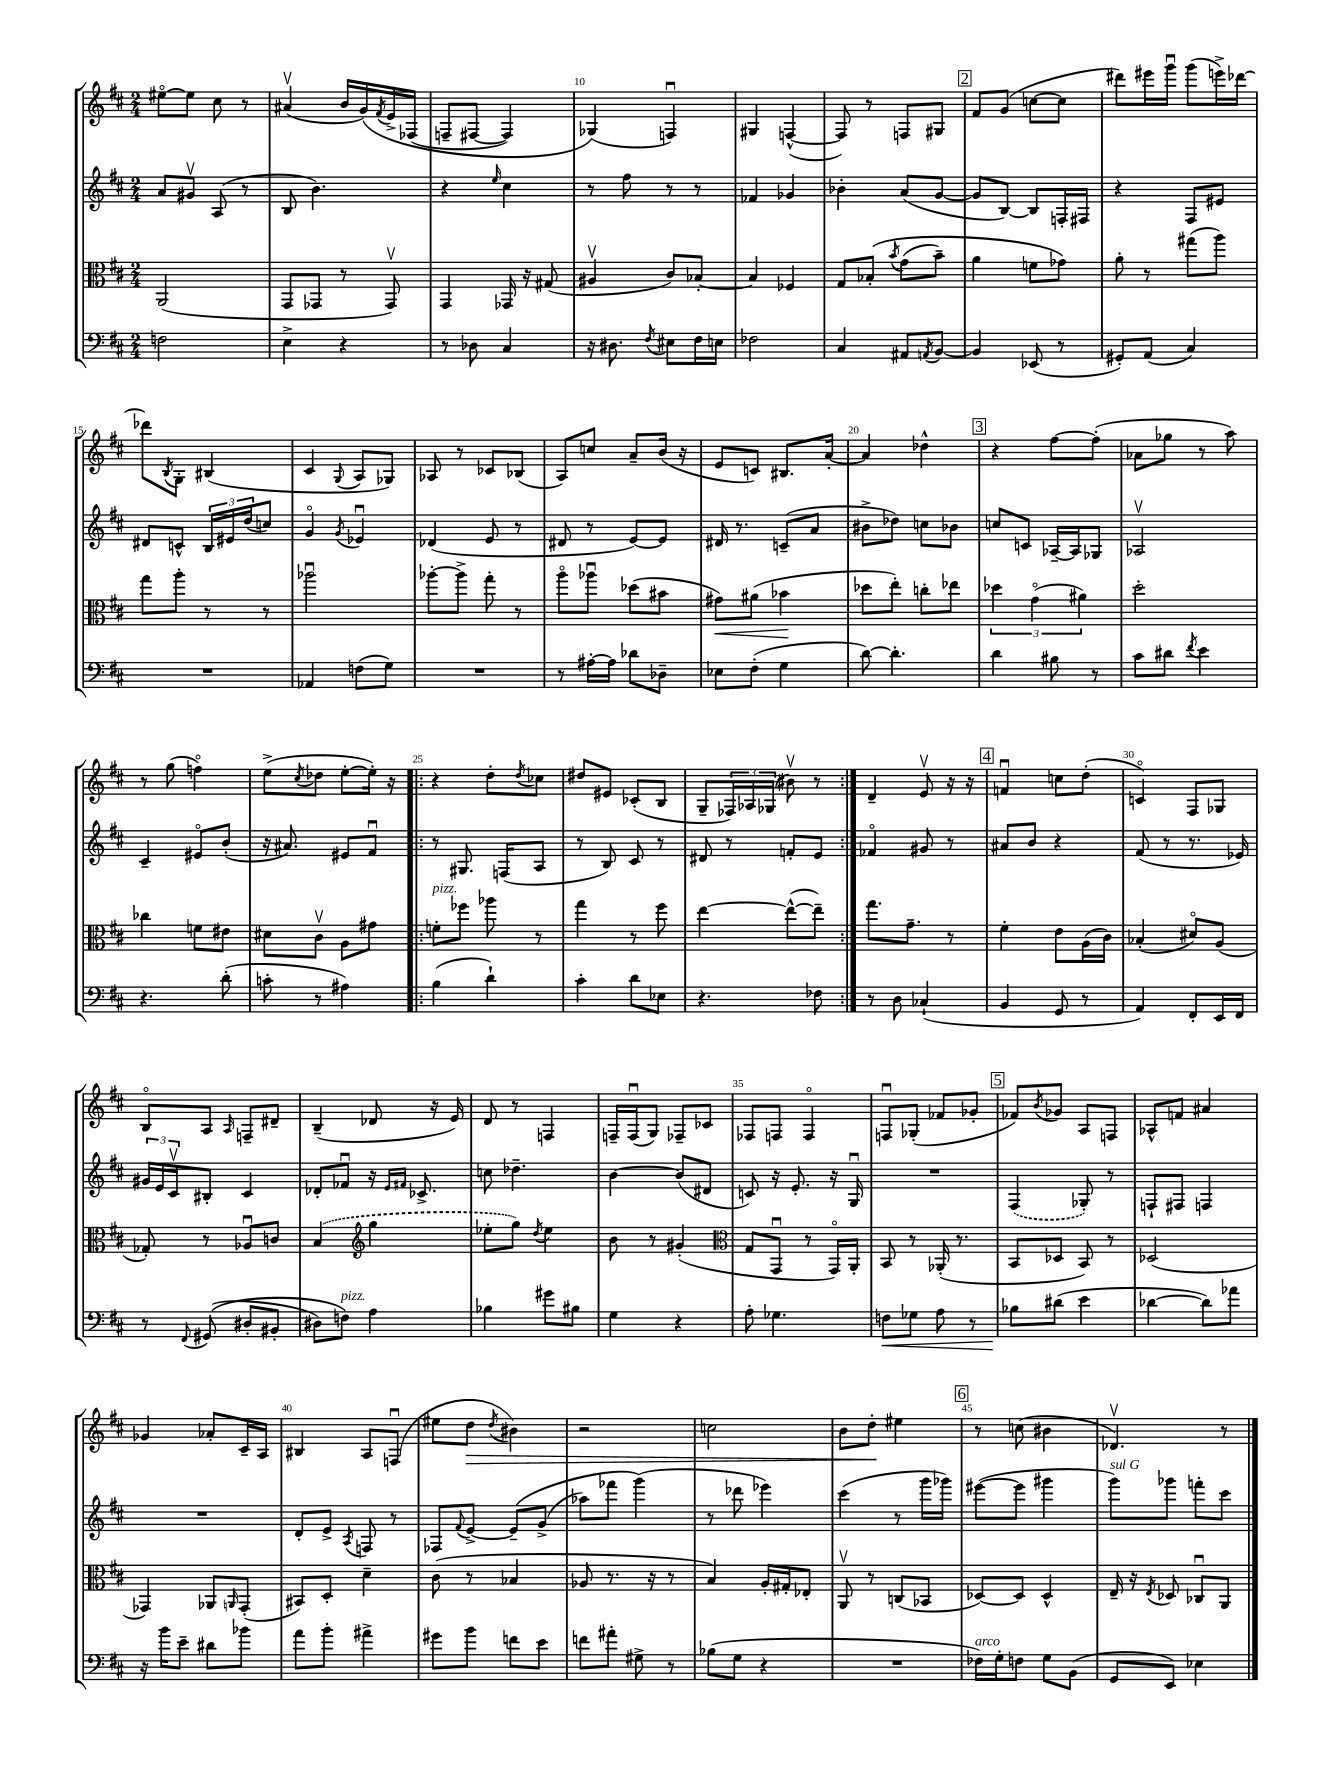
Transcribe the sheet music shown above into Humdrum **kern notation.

**kern	**dynam	**kern	**dynam	**kern	**kern	**dynam
*part4	*part4	*part3	*part3	*part2	*part1	*part1
*staff4	*staff4	*staff3	*staff3	*staff2	*staff1	*staff1
*clefF4	*	*clefC3	*	*clefG2	*clefG2	*
*k[f#c#]	*	*k[f#c#]	*	*k[f#c#]	*k[f#c#]	*
*M2/4	*	*M2/4	*	*M2/4	*M2/4	*
=7	=7	=7	=7	=7	=7	=7
2Fn\	.	(2AA/	.	8a/L	[8ee#X\L	.
.	.	.	.	8g#Xv/J	8ee#\J]	.
.	.	.	.	(8A/	8cc#\	.
.	.	.	.	8r	8r	.
=8	=8	=8	=8	=8	=8	=8
4E^\	.	8GG/L	.	8B/	(4a#Xv/	.
.	.	8GG-X/J	.	4.b\)	.	.
4r	.	8r	.	.	16b/LL	.
.	.	.	.	.	(16g/)	.
.	.	.	.	.	8qf#/	.
.	.	8GG-v/)	.	.	16e^/	.
.	.	.	.	.	(16F-X/JJ	.
=9	=9	=9	=9	=9	=9	=9
8r	.	4GG/	.	4r	8Fn~/L	.
8D-X\	.	.	.	.	[8F#X/J	.
.	.	.	.	16qqee/	.	.
4C#/	.	16GG-X/	.	4cc#\	4F#/])	.
.	.	16r	.	.	.	.
.	.	(8G#X/	.	.	.	.
=10	=10	=10	=10	=10	=10	=10
16r	.	4A#Xv/	.	8r	(4G-X/)	.
8.D#X\	.	.	.	.	.	.
.	.	.	.	8ff#\	.	.
8qF#/	.	.	.	.	.	.
8E#X\L	.	8c#/L)	.	8r	4Fnu/)	.
16F#\L	.	[8B-X'/J	.	8r	.	.
16En\JJ	.	.	.	.	.	.
=11	=11	=11	=11	=11	=11	=11
2F-X\	.	4B-/]	.	4f-X/	4G#X/	.
.	.	4F-X/	.	4g-X/	([4Fn^^/	.
=12	=12	=12	=12	=12	=12	=12
4C#/	.	8G/L	.	4b-X'\	8F/])	.
.	.	(8B-X'/J	.	.	8r	.
.	.	8qb/	.	.	.	.
8AA#X/L	.	(8g\L	.	(8a/L	8Fn/L	.
8qAAn/	.	.	.	.	.	.
[8BB/J	.	8b~\J)	.	[8g/J	8G#X/J	.
!!LO:REH:place=s1:t=2
=13	=13	=13	=13	=13	=13	=13
4BB/]	.	4a\	.	8g/L]	8f#/L	.
.	.	.	.	[8B/J)	(8g/J	.
(8EE-X/	.	8fn\L	.	8B/L]	[8ccn\L	.
8r	.	8g-X\J)	.	16Fn'/L	8cc\J]	.
.	.	.	.	16F#X/JJ	.	.
=14	=14	=14	=14	=14	=14	=14
8GG#X'/L)	.	8a'\	.	4r	8ddd#X\L)	.
(8AA/J	.	8r	.	.	16eee#X\L	.
.	.	.	.	.	16gggu\JJ	.
4C#/)	.	(8gg#X\L	.	8F#/L	(8ggg\L	.
.	.	8aa\J)	.	8e#X/J	16eeen^\L)	.
.	.	.	.	.	[16ddd-X\JJ	.
!!LO:LB:g=z
=15	=15	=15	=15	=15	=15	=15
2r	.	8gg\L	.	8d#X/L	8ddd-X\L]	.
.	.	.	.	.	8qB/	.
.	.	8aa'\J	.	8cn^^/J	8G'\J	.
.	.	8r	.	24B/LL	(4B#X/	.
.	.	.	.	24e#X/	.	.
.	.	.	.	(24dd/J	.	.
.	.	8r	.	8ccn/J)	.	.
=16	=16	=16	=16	=16	=16	=16
4AA-X/	.	2aa-Xu\	.	4g/	4c#/	.
.	.	.	.	8qg/	8qqG/	.
(8Fn\L	.	.	.	4e-Xu/	8A/L	.
8G\J)	.	.	.	.	8G-X/J)	.
=17	=17	=17	=17	=17	=17	=17
2r	.	[8aa-X'\L	.	(4d-X/	8A-X/	.
.	.	8aa-^\J]	.	.	8r	.
.	.	8gg'\	.	8e/	8c-X/L	.
.	.	8r	.	8r	(8B-X/J	.
=18	=18	=18	=18	=18	=18	=18
8r	.	8aa\L	.	8d#X/	8A/L)	.
[16A#X'\LL	.	8aa-Xu\J	.	8r	8ccn/J	.
16A#\JJ]	.	.	.	.	.	.
8d-X\L	.	(8dd-X\L	.	[8e/L)	8a~/L	.
8D-X~\J	.	8b#X\J	.	8e/J]	(16b/Jk	.
.	.	.	.	.	16r	.
=19	=19	=19	=19	=19	=19	=19
!	!	!	!LO:HP:b	!	!	!
8E-X\L	.	8g#X\L)	<	16d#X/	8e/L	.
.	.	.	.	8.r	.	.
(8F#'\J	.	(8a#X\J	.	.	8cn/J)	.
4G\	.	4b-X\	.	(8cn~/L	8.B#X/L	.
.	.	.	.	8a/J	.	.
.	.	.	.	.	[16a'/Jk	.
.	.	.	[	.	.	.
=20	=20	=20	=20	=20	=20	=20
[8d\)	.	8dd-X\L	.	8b#X^\L	4a/]	.
4.d'\]	.	8ee'\J)	.	8dd-X\J)	.	.
.	.	8ccn'\L	.	8ccn\L	4dd-X^^\	.
.	.	8ee-X\J	.	8b-X\J	.	.
!!LO:REH:place=s1:t=3
=21	=21	=21	=21	=21	=21	=21
4d\	.	6dd-X\	.	8ccn/L	4r	.
.	.	.	.	8cn/J	.	.
.	.	(6g\	.	.	.	.
8B#X\	.	.	.	[16A-X~/LL	[8ff#\L	.
.	.	.	.	16A-/J]	.	.
.	.	6a#X\)	.	.	.	.
8r	.	.	.	8G-X/J	(8ff#'\J]	.
=22	=22	=22	=22	=22	=22	=22
8c#\L	.	2dd'\	.	2A-Xv/	8a-X\L	.
8d#X\J	.	.	.	.	8gg-X\J	.
8qf#/	.	.	.	.	.	.
4e\	.	.	.	.	8r	.
.	.	.	.	.	8aa\)	.
!!LO:LB:g=z
=23	=23	=23	=23	=23	=23	=23
4.r	.	4cc-X\	.	4c#~/	8r	.
.	.	.	.	.	(8gg\	.
.	.	8fn\L	.	8e#X/L	4ffn\)	.
(8d'\	.	8e#X\J	.	(8b'/J	.	.
=24	=24	=24	=24	=24	=24	=24
8cn'\	.	8d#X\L	.	16r	(8ee^\L	.
.	.	.	.	8.a#X/)	.	.
.	.	.	.	.	8qcc#/	.
8r	.	8c#v\J	.	.	8dd-X\J	.
4A#X\)	.	8A\L	.	8e#X/L	[8ee'\L	.
.	.	8g#X\J	.	8f#u/J	16ee'\Jk])	.
.	.	.	.	.	16r	.
=25!|:	=25!|:	=25!|:	=25!|:	=25!|:	=25!|:	=25!|:
!	!	!LO:TX:a:i:t=pizz.	!	!	!	!
(4B\	.	8fn'\L	.	8r	4r	.
.	.	8ff-X\J	.	8.G#X/	.	.
4d`\)	.	8aa-X\	.	.	8dd'\L	.
.	.	.	.	(16Fn/KL	.	.
.	.	.	.	.	8qdd/	.
.	.	8r	.	8A/J	8cc-X\J	.
=26	=26	=26	=26	=26	=26	=26
4c#'\	.	4gg\	.	8r	8dd#X/L	.
.	.	.	.	8B/)	8e#X/J	.
8d\L	.	8r	.	8c#/	(8c-X'/L	.
8E-X\J	.	8ff#\	.	8r	8B/J	.
=27	=27	=27	=27	=27	=27	=27
4.r	.	[4ee\	.	8d#X/	8G~/L	.
.	.	.	.	8r	24F-X/L)	.
.	.	.	.	.	24A-X/	.
.	.	.	.	.	(24G-X/JJ	.
.	.	(8ee^^\L_	.	8fn'/L	8b#Xv\)	.
8F-X\	.	8ee~\J])	.	8e/J	8r	.
=28:|!	=28:|!	=28:|!	=28:|!	=28:|!	=28:|!	=28:|!
8r	.	8.gg\L	.	4f-X/	4d~/	.
8D\	.	.	.	.	.	.
.	.	8.g~\J	.	.	.	.
(4C-X`/	.	.	.	8g#X/	8ev/	.
.	.	8r	.	8r	16r	.
.	.	.	.	.	16r	.
!!LO:REH:place=s1:t=4
=29	=29	=29	=29	=29	=29	=29
4BB/	.	4f#'\	.	8a#X/L	4fnu/	.
.	.	.	.	8b/J	.	.
8GG/	.	8e\L	.	4r	8ccn\L	.
8r	.	(16A\L	.	.	(8dd'\J	.
.	.	16c#\JJ)	.	.	.	.
=30	=30	=30	=30	=30	=30	=30
4AA/)	.	(4B-X'/	.	(8f#/	4cn/)	.
.	.	.	.	8r	.	.
8FF#'/L	.	8d#X/L)	.	8.r	8F#/L	.
16EE/L	.	(8A/J	.	.	8G-X/J	.
16FF#/JJ	.	.	.	16e-X/)	.	.
!!LO:LB:g=z
=31	=31	=31	=31	=31	=31	=31
8r	.	8G-X'/)	.	24g#X/LL	8B/L	.
.	.	.	.	24e/	.	.
.	.	.	.	24c#v/J	.	.
8qqFF#/	.	.	.	.	.	.
((8GG#X/	.	8r	.	8B#X'/J	8A/J	.
.	.	.	.	.	16qqA/	.
8D#X'/L	.	8A-Xu/L	.	4c#/	8Fn~/L	.
8BB#X'/J	.	8cn/J	.	.	8d#X~/J	.
=32	=32	=32	=32	=32	=32	=32
8D#X\L)	.	(4B/	.	8d-X'/L	(4B~/	.
!LO:TX:a:i:t=pizz.	!	!	!	!	!	!
8Fn\J)	.	.	.	8f-Xu/J	.	.
*	*	*clefG2	*	*	*	*
4A\	.	4gg\	.	16r	8d-X/	.
.	.	.	.	16qqe/LL	.	.
.	.	.	.	16qqf#X/JJ	.	.
.	.	.	.	8.c-X^/	.	.
.	.	.	.	.	16r	.
.	.	.	.	.	16e/)	.
=33	=33	=33	=33	=33	=33	=33
4B-X\	.	8ee-X'\L	.	8ccn\	8d/	.
.	.	8gg\J)	.	4.dd-X~\	8r	.
.	.	8qdd/	.	.	.	.
8g#X\L	.	4ee-\	.	.	4Fn/	.
8B#X\J	.	.	.	.	.	.
=34	=34	=34	=34	=34	=34	=34
4G\	.	8b\	.	[4b\	16Fn~/LL	.
.	.	.	.	.	(16Fu/J	.
.	.	8r	.	.	8G/J)	.
4r	.	(4g#X'/	.	(8b/L]	8F-X~/L	.
.	.	.	.	8d#X/J	8c-X/J	.
=35	=35	=35	=35	=35	=35	=35
*	*	*clefC3	*	*	*	*
8A'\	.	8G/L	.	8cn/)	8F-X/L	.
4.G-X\	.	8GGu/J	.	16r	8Fn/J	.
.	.	.	.	8.e'/	.	.
.	.	8r	.	.	4F/	.
.	.	16GG/LL)	.	16r	.	.
.	.	16AA'/JJ	.	16Gu/	.	.
=36	=36	=36	=36	=36	=36	=36
!	!LO:HP:b	!	!	!	!	!
8Fn\L	<	8BB/	.	2r	8Fnu/L	.
8G-X\J	.	8r	.	.	(8G-X'/J	.
8A\	.	(16AA-X'/	.	.	8f-X/L	.
.	.	8.r	.	.	.	.
8r	.	.	.	.	8g-X'/J	.
!!LO:REH:place=s1:t=5
=37	=37	=37	=37	=37	=37	=37
8B-X\L	.	8BB/L	.	(4F#/	8f-X/L)	.
.	.	.	.	.	8qb/	.
(8d#X\J	[	8D-X/J	.	.	8g-X/J	.
4e\	.	8BB/)	.	8G-X'/)	8A/L	.
.	.	8r	.	8r	8Fn/J	.
=38	=38	=38	=38	=38	=38	=38
[4d-X\	.	(2D-X/	.	8Fn`/L	8A-X^^/L	.
.	.	.	.	8F#X/J	8fn/J	.
8d-\L])	.	.	.	4Fn/	4a#X/	.
8a-X\J	.	.	.	.	.	.
!!LO:LB:g=z
=39	=39	=39	=39	=39	=39	=39
16r	.	4GG-X/)	.	2r	4g-X/	.
16b\KL	.	.	.	.	.	.
8e~\J	.	.	.	.	.	.
8d#X\L	.	8AA-X/L	.	.	8a-X'/L	.
.	.	16qqAAn/	.	.	.	.
8b-X\J	.	(8GG-'/J	.	.	16c#~/L	.
.	.	.	.	.	16A/JJ	.
=40	=40	=40	=40	=40	=40	=40
8a\L	.	8BB#X/L)	.	8d'/L	4B#X/	.
8b'\J	.	8D'/J	.	8e^/J	.	.
.	.	.	.	8qA/	.	.
4a#X^\	.	4d~\	.	8Fn/	8A/L	.
.	.	.	.	8r	(8Fnu/J	.
=41	=41	=41	=41	=41	=41	=41
8g#X\L	.	(8c#\	.	8F-X/L	8ee#X\L	.
.	.	.	.	8qqf#/	.	.
!	!	!	!	!	!	!LO:HP:b
8b\J	.	8r	.	[8e^/J	8dd\J	>
.	.	.	.	.	8qdd/	.
8fn\L	.	4B-X/	.	(8e~/L]	4b#X\)	.
8e\J	.	.	.	(8g^/J	.	.
=42	=42	=42	=42	=42	=42	=42
8fn\L	.	8A-X/	.	8aa-X\L)	2r	.
8a#X'\J	.	8.r	.	8fff-X\J	.	.
8G#X^\	.	.	.	(4ggg\)	.	.
.	.	16r	.	.	.	.
8r	.	8r	.	.	.	.
=43	=43	=43	=43	=43	=43	=43
(8B-X\L	.	4B/)	.	8r	2ccn\	.
8G\J	.	.	.	8ddd-X\	.	.
4r	.	16A'/LL	.	4eee-X\)	.	.
.	.	16G#X'/J	.	.	.	.
.	.	8E-X'/J	.	.	.	.
=44	=44	=44	=44	=44	=44	=44
2r	.	8AAv/	.	(4ccc#\	8b\L	.
.	.	8r	.	.	8dd'\J	.
.	.	(8Cn/L	.	8r	4ee#X\	]
.	.	8BB-X/J	.	16ggg\LL	.	.
.	.	.	.	16ggg-X\JJ)	.	.
!!LO:REH:place=s1:t=6
=45	=45	=45	=45	=45	=45	=45
!LO:TX:a:i:t=arco	!	!	!	!	!	!
16F-X\LL)	.	[8D-X/L)	.	([8eee#X\L	8r	.
16G'\J	.	.	.	.	.	.
8Fn\J	.	8D-/J]	.	8eee#\J]	(8ccn\	.
8G\L	.	4D-^^/	.	4ggg#X\	4b#X\	.
(8BB\J	.	.	.	.	.	.
=46	=46	=46	=46	=46	=46	=46
!	!	!	!	!LO:TX:a:i:t=sul G	!	!
8GG/L	.	16E~/	.	8ggg\L)	4.d-Xv/)	.
.	.	16r	.	.	.	.
.	.	8qE/	.	.	.	.
8EE/J)	.	8D-X/	.	8ggg-X\J	.	.
4E-X\	.	8C-Xu/L	.	8fffn'\L	.	.
.	.	8AA/J	.	8ccc#\J	8r	.
==	==	==	==	==	==	==
*-	*-	*-	*-	*-	*-	*-
